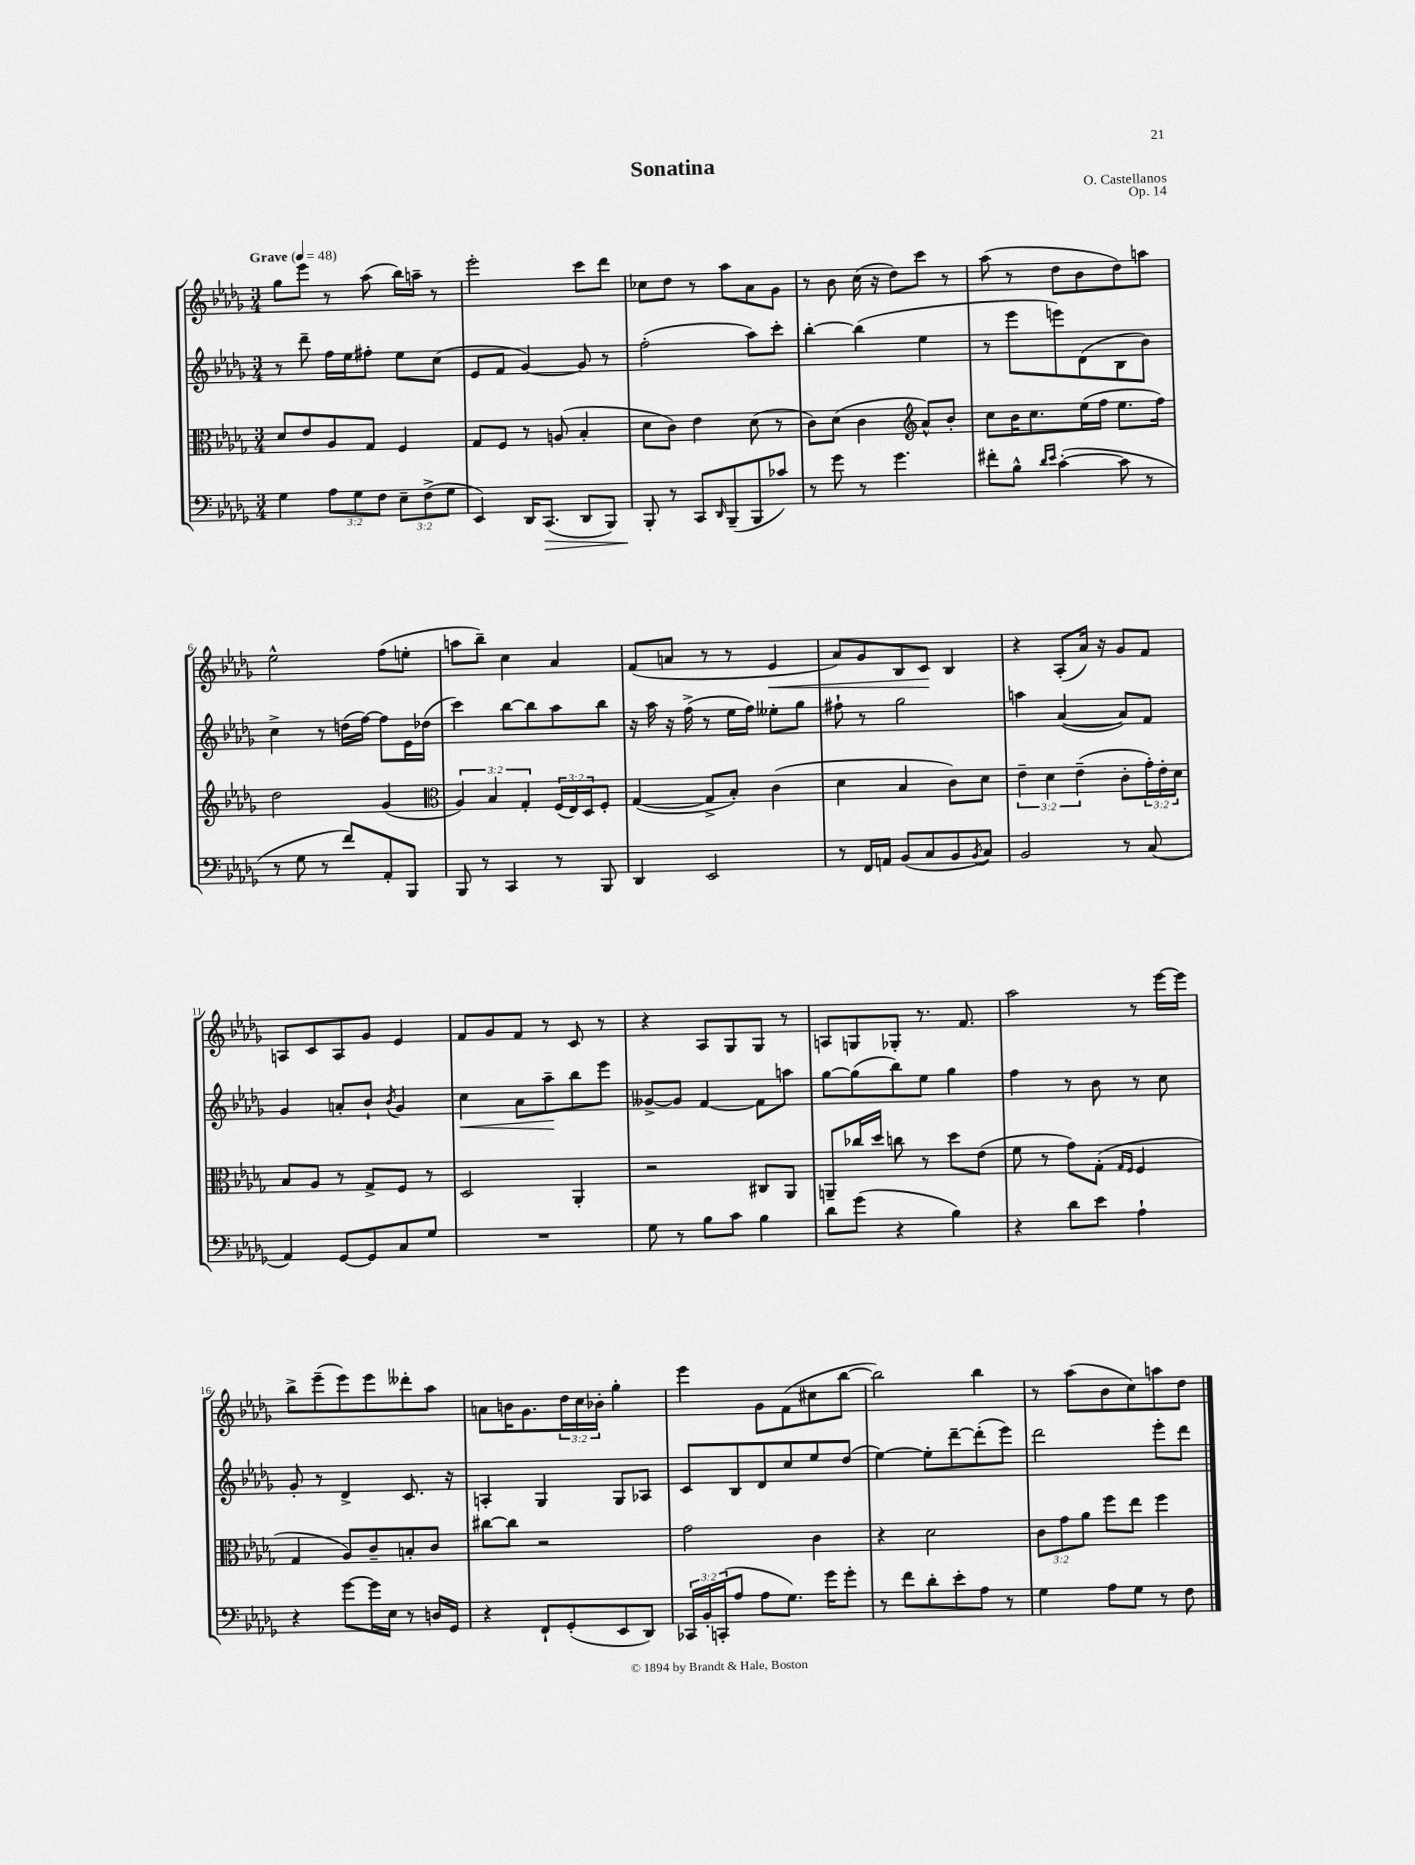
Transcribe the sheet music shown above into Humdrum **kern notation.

**kern	**kern	**kern	**kern
*staff4	*staff3	*staff2	*staff1
*clefF4	*clefC3	*clefG2	*clefG2
*k[b-e-a-d-g-]	*k[b-e-a-d-g-]	*k[b-e-a-d-g-]	*k[b-e-a-d-g-]
*M3/4	*M3/4	*M3/4	*M3/4
*MM48	*MM48	*MM48	*MM48
4G-	8d-	8r	8gg-
.	8e-	8ddd-~	8eee-
12A-	8A-	16ff	8r
.	.	16ee-	.
12G-	.	.	.
.	8G-	8ff#'	(8aa-
12F	.	.	.
12E-~	4F	8ee-	16bb-)
.	.	.	16aa~
(12F^	.	.	.
.	.	(8cc	8r
12G-	.	.	.
=	=	=	=
4EE-)	8G-	8e-	2eee-'
.	8F	8f	.
16DD-	8r	[4g-)	.
(8.CC	.	.	.
.	(8A	.	.
8DD-	4B-'	8g-]	8ccc
8BBB-)	.	8r	8ddd-
=	=	=	=
8BBB-'	8d-	(2ff'	8cc-
8r	8c)	.	8dd-
8CC	4e-	.	8r
16qqDD-	.	.	.
(8BBB-~	.	.	8aa-
8BBB-	(8d-	8aa-)	8a-
8c-)	8r	8ccc'	8g-
=	=	=	=
8r	8c)	[4bb-'	8r
8g-	(8d-	.	8b-
8r	4c	(4bb-]	(16cc
.	.	.	16r
4.g-	.	.	8dd-)
*	*clefG2	*	*
.	8a-^^)	4ee-	8ccc
.	8b-'	.	8r
=	=	=	=
8f#'	8cc	8r	(8aa-
8B-^^	16b-	8eee-	8r
.	8.cc	.	.
16qqd-	.	.	.
16qqe-	.	.	.
([4c'	.	8eee)	8dd-
.	(16ee-	(8d-	8b-
.	16ff	.	.
8c]	8.ee-	8B-	8dd-)
8r	.	8b-)	8aa
.	16ff)	.	.
=	=	=	=
8r	2dd-	4cc^	2ee-^^
8G-	.	.	.
8r	.	8r	.
8f)	.	(16dd	.
.	.	[16ff)	.
8AA-'	(4g-	8ff]	(8ff
8BBB-	.	16e-	8ee'
.	.	(16dd-	.
=	=	=	=
*	*clefC3	*	*
8BBB-	6A-)	4ccc)	8aa
8r	.	.	8bb-~)
.	6B-	.	.
4CC	.	[8bb-	4cc
.	6G-'	.	.
.	.	8bb-]	.
8r	(24F	8aa-	4a-
.	24E-)	.	.
.	24D-	.	.
8BBB-	8F'	8bb-	.
=	=	=	=
4DD-	([4G-	16r	(8f
.	.	16aa-	.
.	.	16r	8a
.	.	(16ff^	.
2EE-	8G-^]	8r	8r
.	8B-')	16ee-	8r
.	.	16ff)	.
.	(4c	8ee--'	4e-
.	.	8gg-	.
=	=	=	=
8r	4d-	8ff#`	8a-)
16FF	.	8r	8g-
16AA	.	.	.
(8BB-	4B-	2gg-	8B-
8C	.	.	8c
8BB-	8c)	.	4B-
8qBB-	.	.	.
8C)	8d-	.	.
=	=	=	=
2BB-	6e-~	4aa	4r
.	6d-	.	.
.	.	([4a-	(8A-'
.	(6e-~	.	.
.	.	.	16a-)
.	.	.	16r
8r	8c'	8a-])	8g-
(8C	24g-')	8f	8f
.	24e-'	.	.
.	24d-	.	.
=	=	=	=
4AA-)	8B-	4g-	8A
.	8A-	.	8c
[8GG-	8r	8a'	8A
8GG-]	8G-^	8b-`	8g-
.	.	8qb-	.
8C	8F	4g-	4e-
8G-	8r	.	.
=	=	=	=
2.r	2D-	4cc	8f
.	.	.	8g-
.	.	8a-	8f
.	.	8aa-~	8r
.	4AA-'	8bb-	8c
.	.	8eee-	8r
=	=	=	=
8G-	2r	[8g--^	4r
8r	.	8g--]	.
8B-	.	[4f	8A-
8c	.	.	8G-
4B-	8C#	8f]	8G-
.	8AA-	8aa	8r
=	=	=	=
8d-	8AA~	[8gg-	8A
(8g-	16cc-	(8gg-]	8G
.	16dd-	.	.
4r	8cc	8bb-)	8G-'
.	8r	8ee-	8.r
4B-)	8dd-	4gg-	.
.	.	.	8.f
.	(8e-	.	.
=	=	=	=
4r	8f	4ff	2aa-
.	8r	.	.
8d-	8g-)	8r	.
8e-	(8G-'	8b-	.
.	16qqG-	.	.
.	16qqF	.	.
4A-`	4F	8r	8r
.	.	8cc	[16eee-
.	.	.	16eee-]
=	=	=	=
4r	4G-	8g-'	8bb-^
.	.	8r	(8eee-~
[8g-	8A-)	4d-^	8eee-)
16g-]	8c~	.	8eee-
16E-	.	.	.
8r	8B'	8.c	8ddd--'
16D	8c	.	8aa-
16GG-	.	16r	.
=	=	=	=
4r	[8cc#	4A'	8a
.	8cc#]	.	16b
.	.	.	8.g-
8FF`	2r	4G-	.
(8GG-'	.	.	24dd-
.	.	.	24cc
.	.	.	24b-'
8EE-	.	8G-	4gg-'
8DD-)	.	8A-	.
=	=	=	=
24CC-	2g-	8c	4eee-
24BB-'	.	.	.
(24CC'	.	.	.
8A-	.	8B-	.
8A-	.	8d-	8g-
8.G-)	.	8cc	(8f
.	4c	8ee-	8cc#
16g-	.	.	.
8g-'	.	(8dd-	[8bb-
=	=	=	=
8r	4r	[4ee-)	2bb-])
8f	.	.	.
8d-'	2d-	8ee-']	.
8e-'	.	[8ddd-~	.
8A-	.	(8ddd-']	4bb-
8r	.	8eee-)	.
=	=	=	=
4G-	12c	2ddd-	8r
.	12g-	.	.
.	.	.	(8aa-
.	12a-	.	.
8A-	8ff	.	8b-
8G-	8ee-	.	8cc)
8r	4ff	8eee-'	8aa
8F	.	8ddd-	8dd-
==	==	==	==
*-	*-	*-	*-
